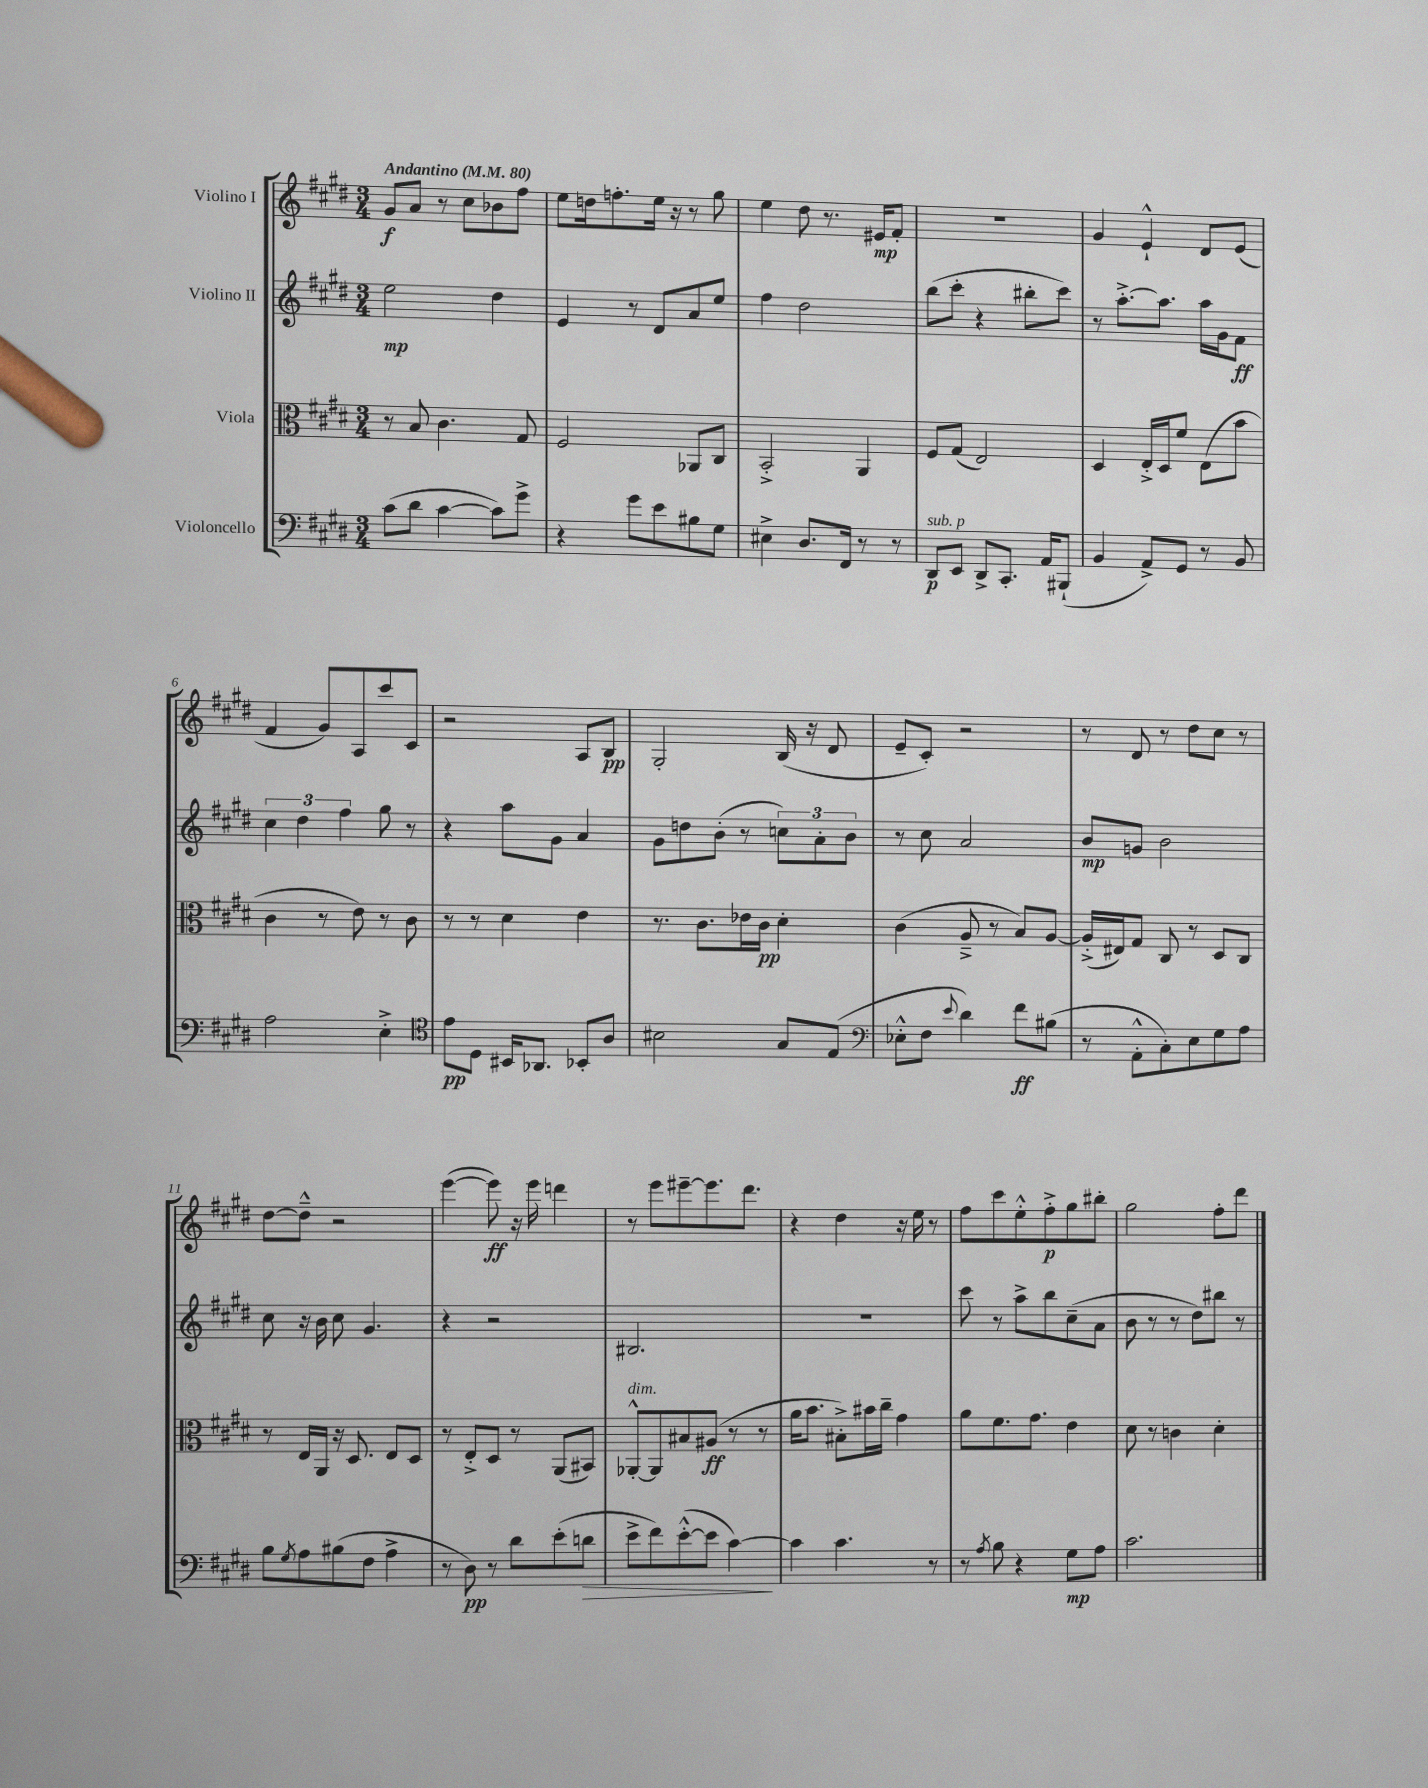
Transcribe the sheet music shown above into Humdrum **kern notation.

**kern	**kern	**kern	**kern
*staff4	*staff3	*staff2	*staff1
*clefF4	*clefC3	*clefG2	*clefG2
*k[f#c#g#d#]	*k[f#c#g#d#]	*k[f#c#g#d#]	*k[f#c#g#d#]
*M3/4	*M3/4	*M3/4	*M3/4
*MM80	*MM80	*MM80	*MM80
(8c#	8r	2ee	8g#
8d#	8B	.	8a
[4c#	4.c#	.	8r
.	.	.	8cc#
8c#])	.	4dd#	8b-
8g#^	8G#	.	8ff#
=	=	=	=
4r	2F#	4e	8ee
.	.	.	16dd
.	.	.	8.ff'
8g#	.	8r	.
8e	.	8d#	16ee
.	.	.	16r
8B#	8AA-	8a	8r
8G#	8C#	8ee	8gg#
=	=	=	=
4E#^	2BB'^	4ff#	4ee
8.D#	.	2dd#	8dd#
.	.	.	8.r
16FF#	.	.	.
8r	4AA	.	.
.	.	.	16e#
8r	.	.	8f#'
=	=	=	=
8DD#	8F#	(8bb	2.r
8EE	(8G#	8ccc#'	.
8DD#^	2E)	4r	.
8.CC#'	.	.	.
.	.	8bb#'	.
16AA	.	.	.
(8BBB#`	.	8ccc#)	.
=	=	=	=
4BB	4D#	8r	4g#
.	.	[8.aa'^	.
8AA^)	16E'^	.	4e`^^
.	16D#	8.aa]	.
8GG#	8f#	.	.
8r	(8E	16aa	8d#
.	.	16g#	.
8BB	8b	8f#	(8e
=	=	=	=
2A	4c#	6cc#	4f#
.	.	6dd#	.
.	8r	.	8g#)
.	.	6ff#	.
.	8e)	.	8A
4E'^	8r	8gg#	8ccc#
.	8c#	8r	8c#
=	=	=	=
*clefC4	*	*	*
8e	8r	4r	2r
8D#	8r	.	.
16BB#	4d#	8aa	.
8.AA-	.	.	.
.	.	8g#	.
8BB-'	4e	4a	8A
8A	.	.	8B
=	=	=	=
2B#	8.r	8g#	2G#'
.	.	8dd	.
.	8.c#	.	.
.	.	(8b'	.
.	16e-	8r	.
.	16c#	.	.
8G#	4d#'	12cc)	(16B
.	.	.	16r
.	.	12a'	.
(8E	.	.	8d#
.	.	12b	.
=	=	=	=
*clefF4	*	*	*
8E-'^^	(4c#	8r	8e~
8F#	.	8cc#	8c#')
8qqe	.	.	.
4d#)	8A~^	2a	2r
.	8r	.	.
8f#	8B)	.	.
(8B#	[8A	.	.
=	=	=	=
8r	(16A'^]	8b	8r
.	16E#)	.	.
8AA'^^	8G#	8g	8d#
8C#')	8C#	2b	8r
8E	8r	.	8dd#
8G#	8D#	.	8cc#
8A	8C#	.	8r
=	=	=	=
8B	8r	8cc#	[8dd#
8qG#	.	.	.
8A	16E	16r	8dd#~^^]
.	16AA	16b	.
(8B#	16r	8cc#	2r
.	8.D#	.	.
8F#	.	4.g#	.
4A^	8E	.	.
.	8D#	.	.
=	=	=	=
8r	8r	4r	([4eee
8D#)	8E'^	.	.
8r	8D#	2r	8eee])
8d#	8r	.	16r
.	.	.	16eee
(8e'	(8AA	.	4ddd
8d	8BB#)	.	.
=	=	=	=
8e^	[8AA-'^^	2.B#	8r
8f#)	8AA-]	.	8eee
([8e'^^	8B#	.	[8eee#~
8e]	(8A#	.	8.eee#]
[4c#)	8r	.	.
.	.	.	8.ddd#
.	8r	.	.
=	=	=	=
4c#]	16a	2.r	4r
.	8.b	.	.
4.c#	8B#'^)	.	4dd#
.	16b#	.	.
.	16cc#~	.	.
.	4g#	.	16r
.	.	.	16ee
8r	.	.	8r
=	=	=	=
8r	8a	8ccc#	8ff#
8qA	.	.	.
8B	8.f#	8r	8ccc#
4r	.	8aa^	8ee'^^
.	8.g#	.	.
.	.	8bb	8ff#'^
8G#	4e	(8cc#~	8gg#
8A	.	8a	8bb#'
=	=	=	=
2.c#	8d#	8b	2gg#
.	8r	8r	.
.	4c	8r	.
.	.	8dd#)	.
.	4d#'	8bb#	8ff#'
.	.	8r	8ddd#
==	==	==	==
*-	*-	*-	*-
